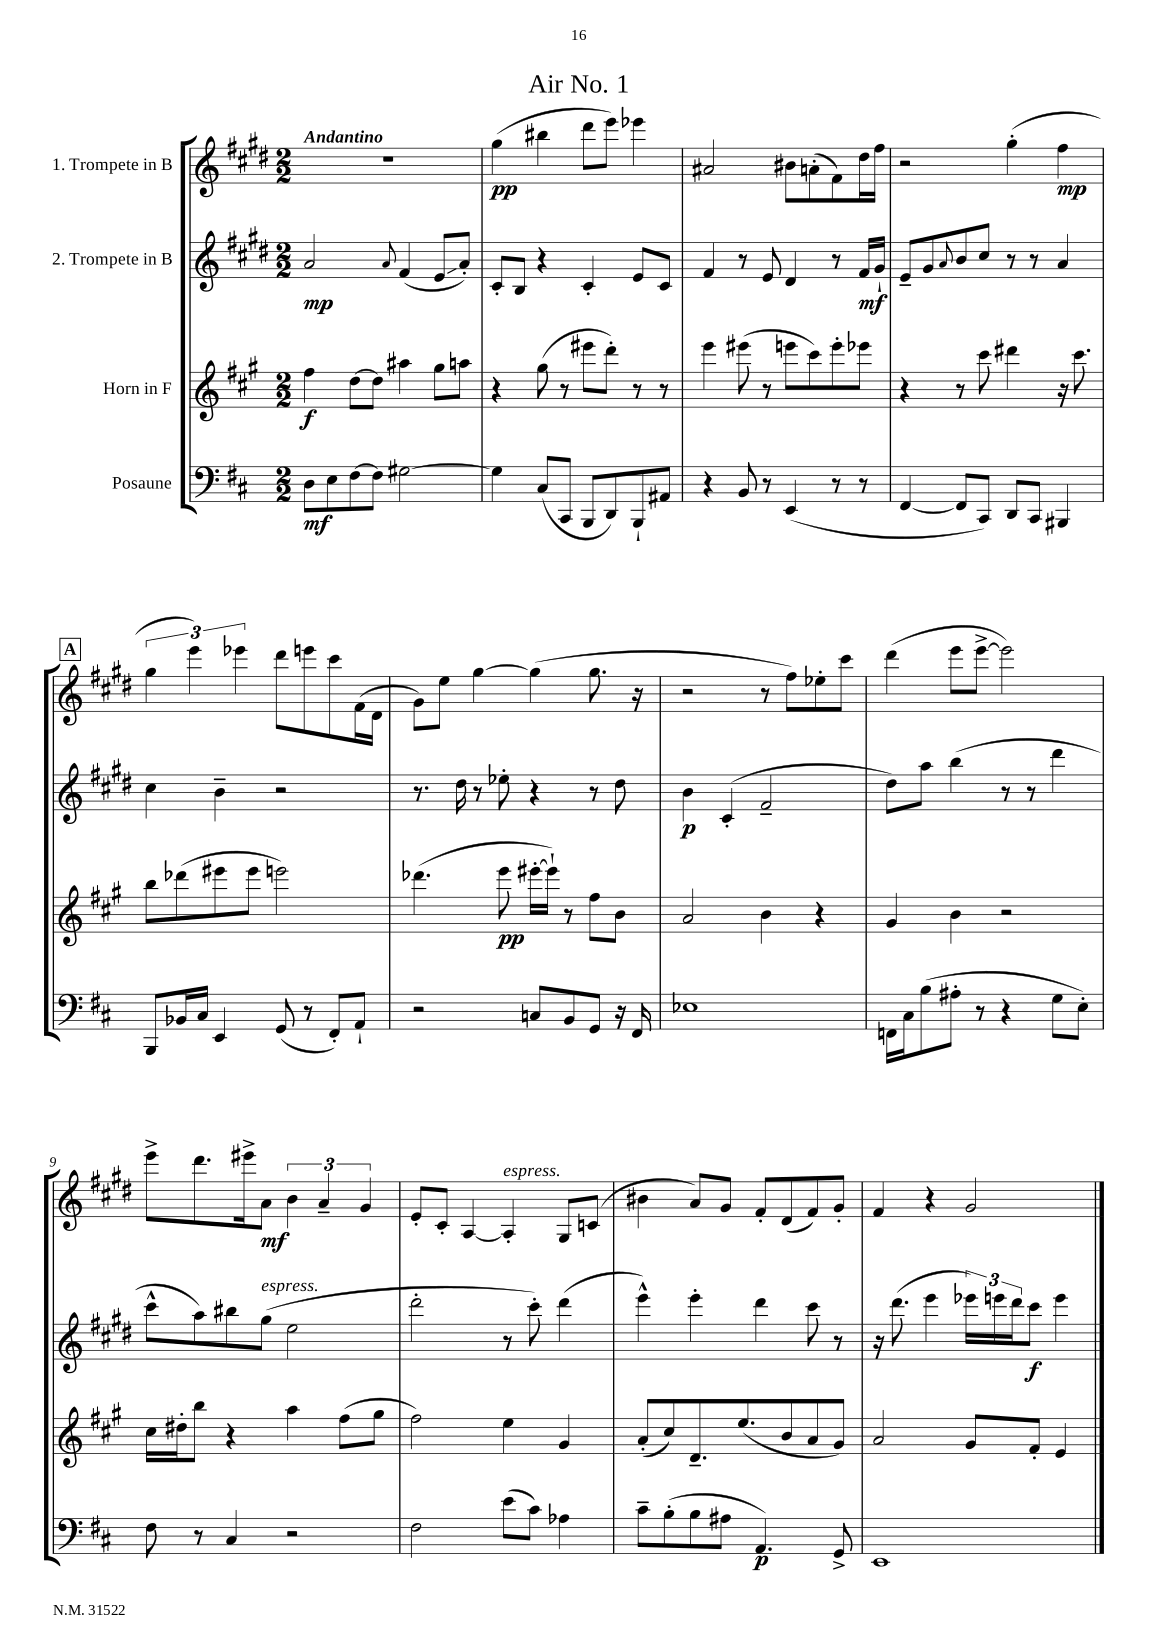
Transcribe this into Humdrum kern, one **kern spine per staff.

**kern	**kern	**kern	**kern
*staff4	*staff3	*staff2	*staff1
*clefF4	*clefG2	*clefG2	*clefG2
*k[f#c#]	*k[f#c#g#]	*k[f#c#g#d#]	*k[f#c#g#d#]
*M2/2	*M2/2	*M2/2	*M2/2
8D	4ff#	2a	1r
8E	.	.	.
[8F#	[8dd	.	.
8F#]	8dd]	.	.
.	.	8qqa	.
[2G#	4aa#	(4f#	.
.	8gg#	8e	.
.	8aa	8a')	.
=	=	=	=
4G#]	4r	8c#'	(4gg#
.	.	8B	.
(8C#	(8gg#	4r	4bb#
8CC#	8r	.	.
8BBB	8eee#	4c#'	8ddd#
8DD)	8ddd')	.	8eee)
8BBB`	8r	8e	4eee-
8AA#	8r	8c#	.
=	=	=	=
4r	4eee	4f#	2a#
8BB	(8eee#	8r	.
8r	8r	8e	.
(4EE	8eee	4d#	8b#
.	8ccc#)	.	(8a'
8r	8eee'	8r	8f#)
8r	8eee-	16f#	16dd#
.	.	16g#`	16ff#
=	=	=	=
[4FF#	4r	8e~	2r
.	.	8g#	.
.	.	8qqa	.
8FF#]	8r	8b	.
8CC#)	8ccc#	8cc#	.
8DD	4ddd#	8r	(4gg#'
8CC#	.	8r	.
4BBB#	16r	4a	4ff#
.	8.ccc#	.	.
=	=	=	=
8BBB	8bb	4cc#	6gg#
16BB-	(8ddd-	.	.
.	.	.	6eee)
16C#	.	.	.
4EE	8eee#	4b~	.
.	.	.	6eee-
.	8eee#	.	.
(8GG	2eee)	2r	8ddd#
8r	.	.	8eee
8FF#')	.	.	8ccc#
8AA`	.	.	(16f#
.	.	.	16d#
=	=	=	=
2r	(4.ddd-	8.r	8g#)
.	.	.	8ee
.	.	16dd#	.
.	.	8r	[4gg#
.	8eee	8ee-'	.
8C	[16eee#'	4r	(4gg#]
.	16eee#`])	.	.
8BB	8r	.	.
8GG	8ff#	8r	8.gg#
16r	8b	8dd#	.
16FF#	.	.	16r
=	=	=	=
1E-	2a	4b	2r
.	.	(4c#'	.
.	4b	2f#~	8r
.	.	.	8ff#)
.	4r	.	8ee-'
.	.	.	8ccc#
=	=	=	=
16FF	4g#	8dd#)	(4ddd#
16C#	.	.	.
(8B	.	8aa	.
8A#'	4b	(4bb	8eee
8r	.	.	[8eee^
4r	2r	8r	2eee])
.	.	8r	.
8G	.	4ddd#	.
8E')	.	.	.
=	=	=	=
8F#	16cc#	8ccc#^^	8eee^
.	16dd#'	.	.
8r	8bb	8aa)	8.ddd#
4C#	4r	8bb#	.
.	.	.	16eee#^
.	.	(8gg#	8a
2r	4aa	2ee	6b
.	.	.	6a~
.	(8ff#	.	.
.	.	.	6g#
.	8gg#	.	.
=	=	=	=
2F#	2ff#)	2ddd#'	8e'
.	.	.	8c#'
.	.	.	[4A
(8e	4ee	8r	4A']
8c#)	.	8ccc#')	.
4A-	4g#	(4ddd#	8G#
.	.	.	(8c
=	=	=	=
8c#~	(8a'	4eee^^)	4b#
(8B'	8cc#)	.	.
8B	8.d~	4eee'	8a)
8A#	.	.	8g#
.	(8.ee	.	.
4.AA)	.	4ddd#	8f#'
.	8b	.	(8d#
.	8a	8ccc#	8f#)
8GG^	8g#)	8r	8g#'
=	=	=	=
1EE	2a	16r	4f#
.	.	(8.ddd#	.
.	.	4eee	4r
.	8g#	24eee-)	2g#
.	.	24eee	.
.	.	24ddd#	.
.	8f#'	8ccc#	.
.	4e	4eee	.
==	==	==	==
*-	*-	*-	*-
